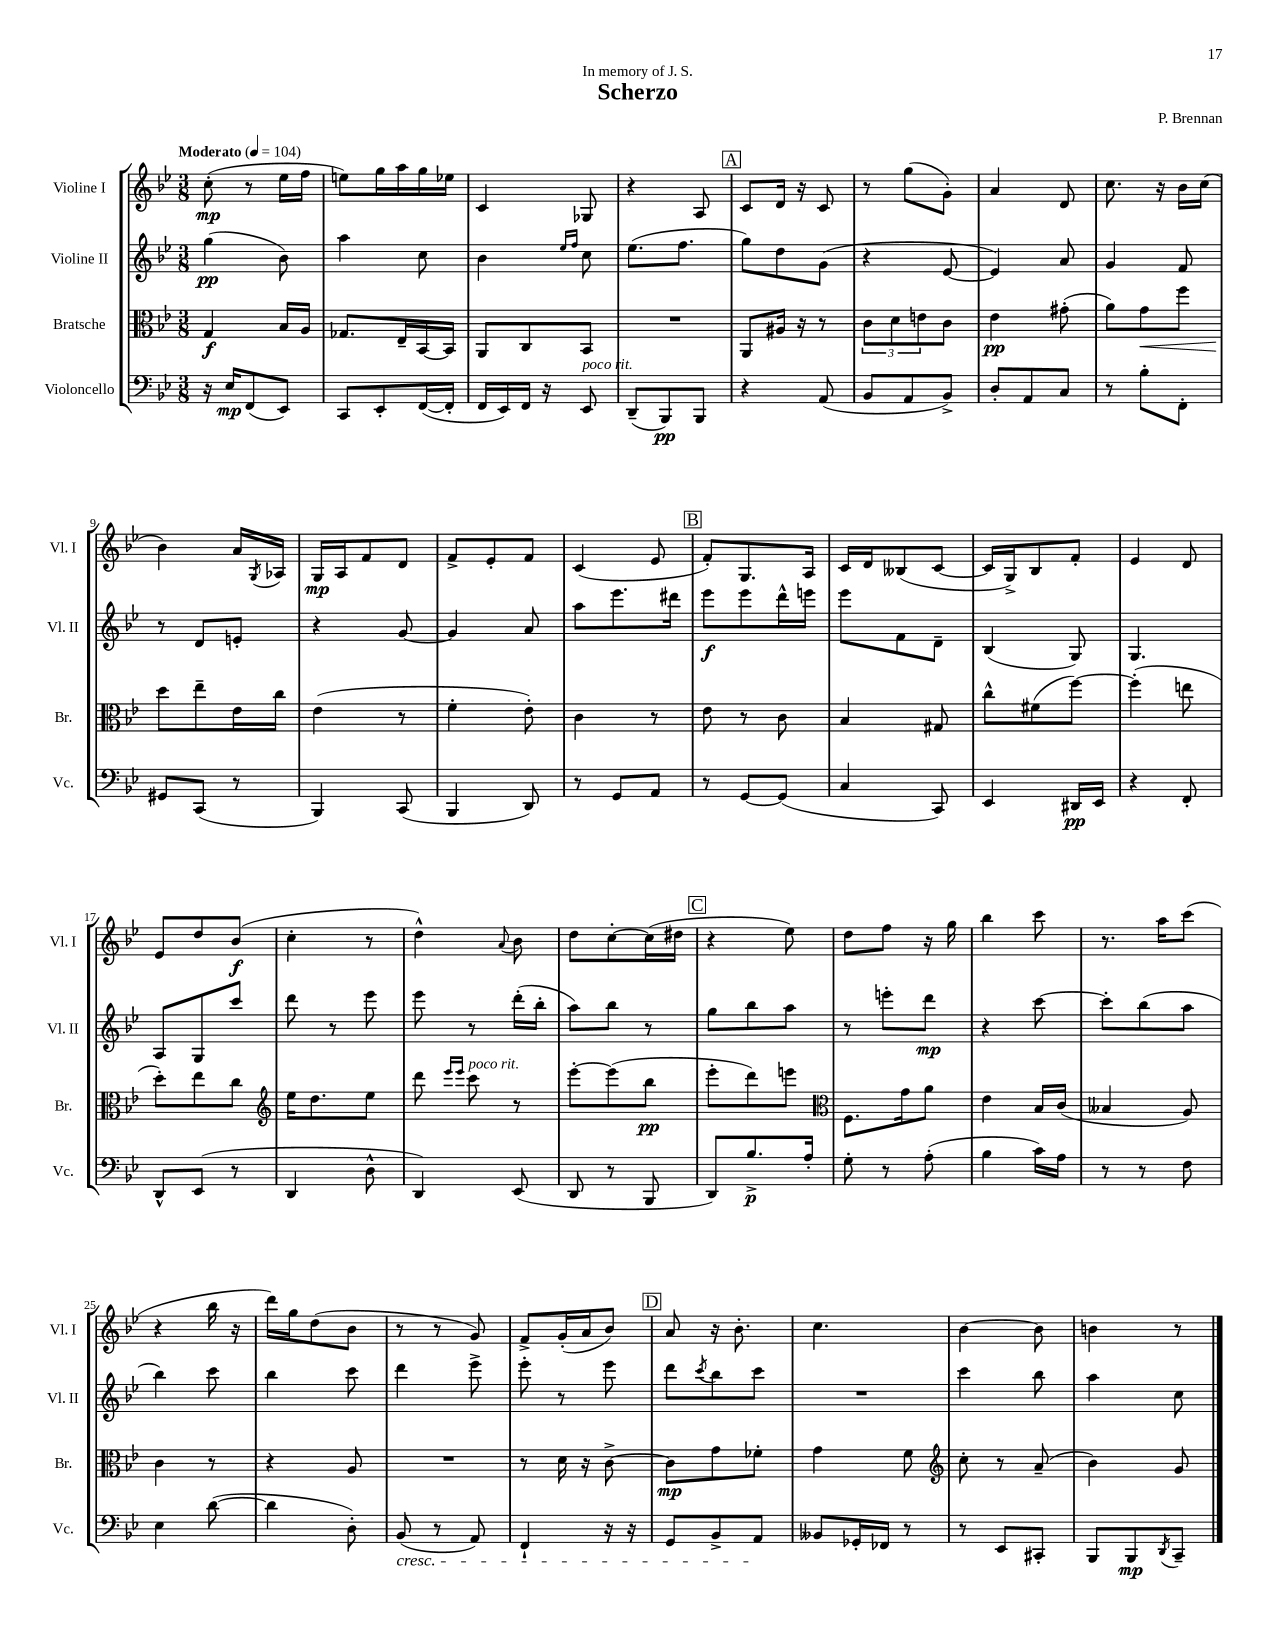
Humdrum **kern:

**kern	**kern	**kern	**kern
*staff4	*staff3	*staff2	*staff1
*clefF4	*clefC3	*clefG2	*clefG2
*k[b-e-]	*k[b-e-]	*k[b-e-]	*k[b-e-]
*M3/8	*M3/8	*M3/8	*M3/8
*MM104	*MM104	*MM104	*MM104
16r	4G/	(4gg\	(8cc'\
16E-/LK	.	.	.
(8FF/	.	.	8r
8EE-/J)	16B-/LL	8b-\)	16ee-\LL
.	16A/JJ	.	16ff\JJ
=	=	=	=
8CC/L	8.G-/L	4aa\	8ee\L)
8EE-'/	.	.	16gg\L
.	16E-~/L	.	16aa\
([16FF/L	[16BB-/	8cc\	16gg\
16FF'/]JJ	16BB-/]JJ	.	16ee-\JJ
=	=	=	=
16FF/LL	8AA/L	4b-\	4c/
16EE-/)	.	.	.
16FF/JJ	8C/	.	.
16r	.	.	.
.	.	16qqee-/LL	.
.	.	16qqff/JJ	.
8EE-/	8BB-/J	8cc\	8G-/
=	=	=	=
(8DD~/L	4.r	(8.ee-\L	4r
8BBB-/)	.	.	.
.	.	8.ff\J	.
8BBB-/J	.	.	8A/
=	=	=	=
4r	8AA/L	8gg\L)	8c/L
.	16A#/Jk	8dd\	16d/Jk
.	16r	.	16r
(8AA/	8r	(8g\J	8c/
=	=	=	=
8BB-/L	12c\L	4r	8r
.	12d\	.	.
8AA/	.	.	(8gg\L
.	12e\	.	.
8BB-^/J)	8c\J	[8e-/	8g'\J)
=	=	=	=
8D'/L	4e-\	4e-/])	4a/
8AA/	.	.	.
8C/J	(8g#'\	8a/	8d/
=	=	=	=
8r	8a\L)	4g/	8.cc\
8B-'\L	8g\	.	.
.	.	.	16r
8FF'\J	8ff\J	8f/	16b-\LL
.	.	.	(16cc\JJ
=	=	=	=
8GG#/L	8dd\L	8r	4b-\)
(8CC/J	8ee-~\	8d/L	.
8r	16e-\L	8e'/J	16a/LL
.	.	.	8qG/
.	16cc\JJ	.	16A-/JJ
=	=	=	=
4BBB-/)	(4e-\	4r	16G/LL
.	.	.	16A/J
.	.	.	8f/
(8CC/	8r	[8g/	8d/J
=	=	=	=
4BBB-/	4f'\	4g/]	8f^/L
.	.	.	8e-'/
8DD/)	8e-'\)	8a/	8f/J
=	=	=	=
8r	4c\	8aa\L	(4c/
8GG/L	.	8.eee-\	.
8AA/J	8r	.	8e-/
.	.	16ddd#\Jk	.
=	=	=	=
8r	8e-\	8eee-\L	8f'/L)
[8GG/L	8r	8eee-\	8.G/
(8GG/]J	8c\	16ddd^^\L	.
.	.	16eee\JJ	16A/Jk
=	=	=	=
4C/	4B-/	8eee-\L	16c/LL
.	.	.	16d/J
.	.	8f\	(8B--/
8CC/)	8G#/	8d~\J	[8c/J
=	=	=	=
4EE-/	8cc^^\L	(4B-/	16c/]LL
.	.	.	16G^/J)
.	(8f#\	.	8B-/
16DD#/LL	[8ff\J)	8G/)	8f'/J
16EE-/JJ	.	.	.
=	=	=	=
4r	(4ff'\]	4.G/	4e-/
8FF'/	8ee\	.	8d/
=	=	=	=
8DD^^/L	8dd'\L)	8A/L	8e-/L
(8EE-/J	8ee-\	8G/	8dd/
8r	8cc\J	8ccc/J	(8b-/J
=	=	=	=
*	*clefG2	*	*
4DD/	16ee-\LK	8ddd\	4cc'\
.	8.dd\	.	.
.	.	8r	.
8D^^\	8ee-\J	8eee-\	8r
=	=	=	=
4DD/)	8ddd\	8eee-\	4dd^^\)
.	16qqeee-/LL	.	.
.	16qqeee-/JJ	.	.
.	8ccc\	8r	.
.	.	.	8qqa/
(8EE-/	8r	(16ddd'\LL	8b-\
.	.	16bb-'\JJ	.
=	=	=	=
8DD/	[8eee-'\L	8aa\L)	8dd\L
8r	(8eee-\]	8bb-\J	[8cc'\
8BBB-/	8bb-\J	8r	(16cc\]L
.	.	.	16dd#\JJ
=	=	=	=
8DD/L)	8eee-'\L	8gg\L	4r
8.B-^/	8ddd\)	8bb-\	.
.	8eee\J	8aa\J	8ee-\)
16A'/Jk	.	.	.
=	=	=	=
*	*clefC3	*	*
8G'\	8.F\L	8r	8dd\L
8r	.	8eee'\L	8ff\J
.	16g\k	.	.
(8A'\	8a\J	8ddd\J	16r
.	.	.	16gg\
=	=	=	=
4B-\	4e-\	4r	4bb-\
16c\LL)	16B-/LL	[8ccc\	8ccc\
16A\JJ	(16c/JJ	.	.
=	=	=	=
8r	4B--/	8ccc'\]L	8.r
8r	.	(8bb-\	.
.	.	.	16aa\LK
8F\	8A/)	8aa\J	(8ccc\J
=	=	=	=
4E-\	4c\	4bb-\)	4r
([8d\	8r	8ccc\	16bb-\
.	.	.	16r
=	=	=	=
4d\]	4r	4bb-\	16ddd\LL)
.	.	.	16gg\J
.	.	.	(8dd\
8D'\)	8A/	8ccc\	8b-\J
=	=	=	=
(8BB-/	4.r	4ddd\	8r
8r	.	.	8r
8AA/)	.	8eee-^\	8g/)
=	=	=	=
4FF`/	8r	8eee-'\	8f^/L
.	16d\	8r	(16g'/L
.	16r	.	16a/J
16r	[8c^\	8eee-\	8b-/J)
16r	.	.	.
=	=	=	=
8GG/L	8c\]L	8ddd\L	8a/
.	.	8qccc/	.
8BB-^/	8g\	8bb-\	16r
.	.	.	8.b-'\
8AA/J	8f-'\J	8ccc\J	.
=	=	=	=
8BB--/L	4g\	4.r	4.cc\
16GG-'/L	.	.	.
16FF-/JJ	.	.	.
8r	8f\	.	.
=	=	=	=
*	*clefG2	*	*
8r	8cc'\	4ccc\	[4b-\
8EE-/L	8r	.	.
8CC#'/J	(8a~/	8bb-\	8b-\]
=	=	=	=
8BBB-/L	4b-\)	4aa\	4b\
8BBB-/	.	.	.
8qDD/	.	.	.
8CC~/J	8g/	8cc\	8r
==	==	==	==
*-	*-	*-	*-
